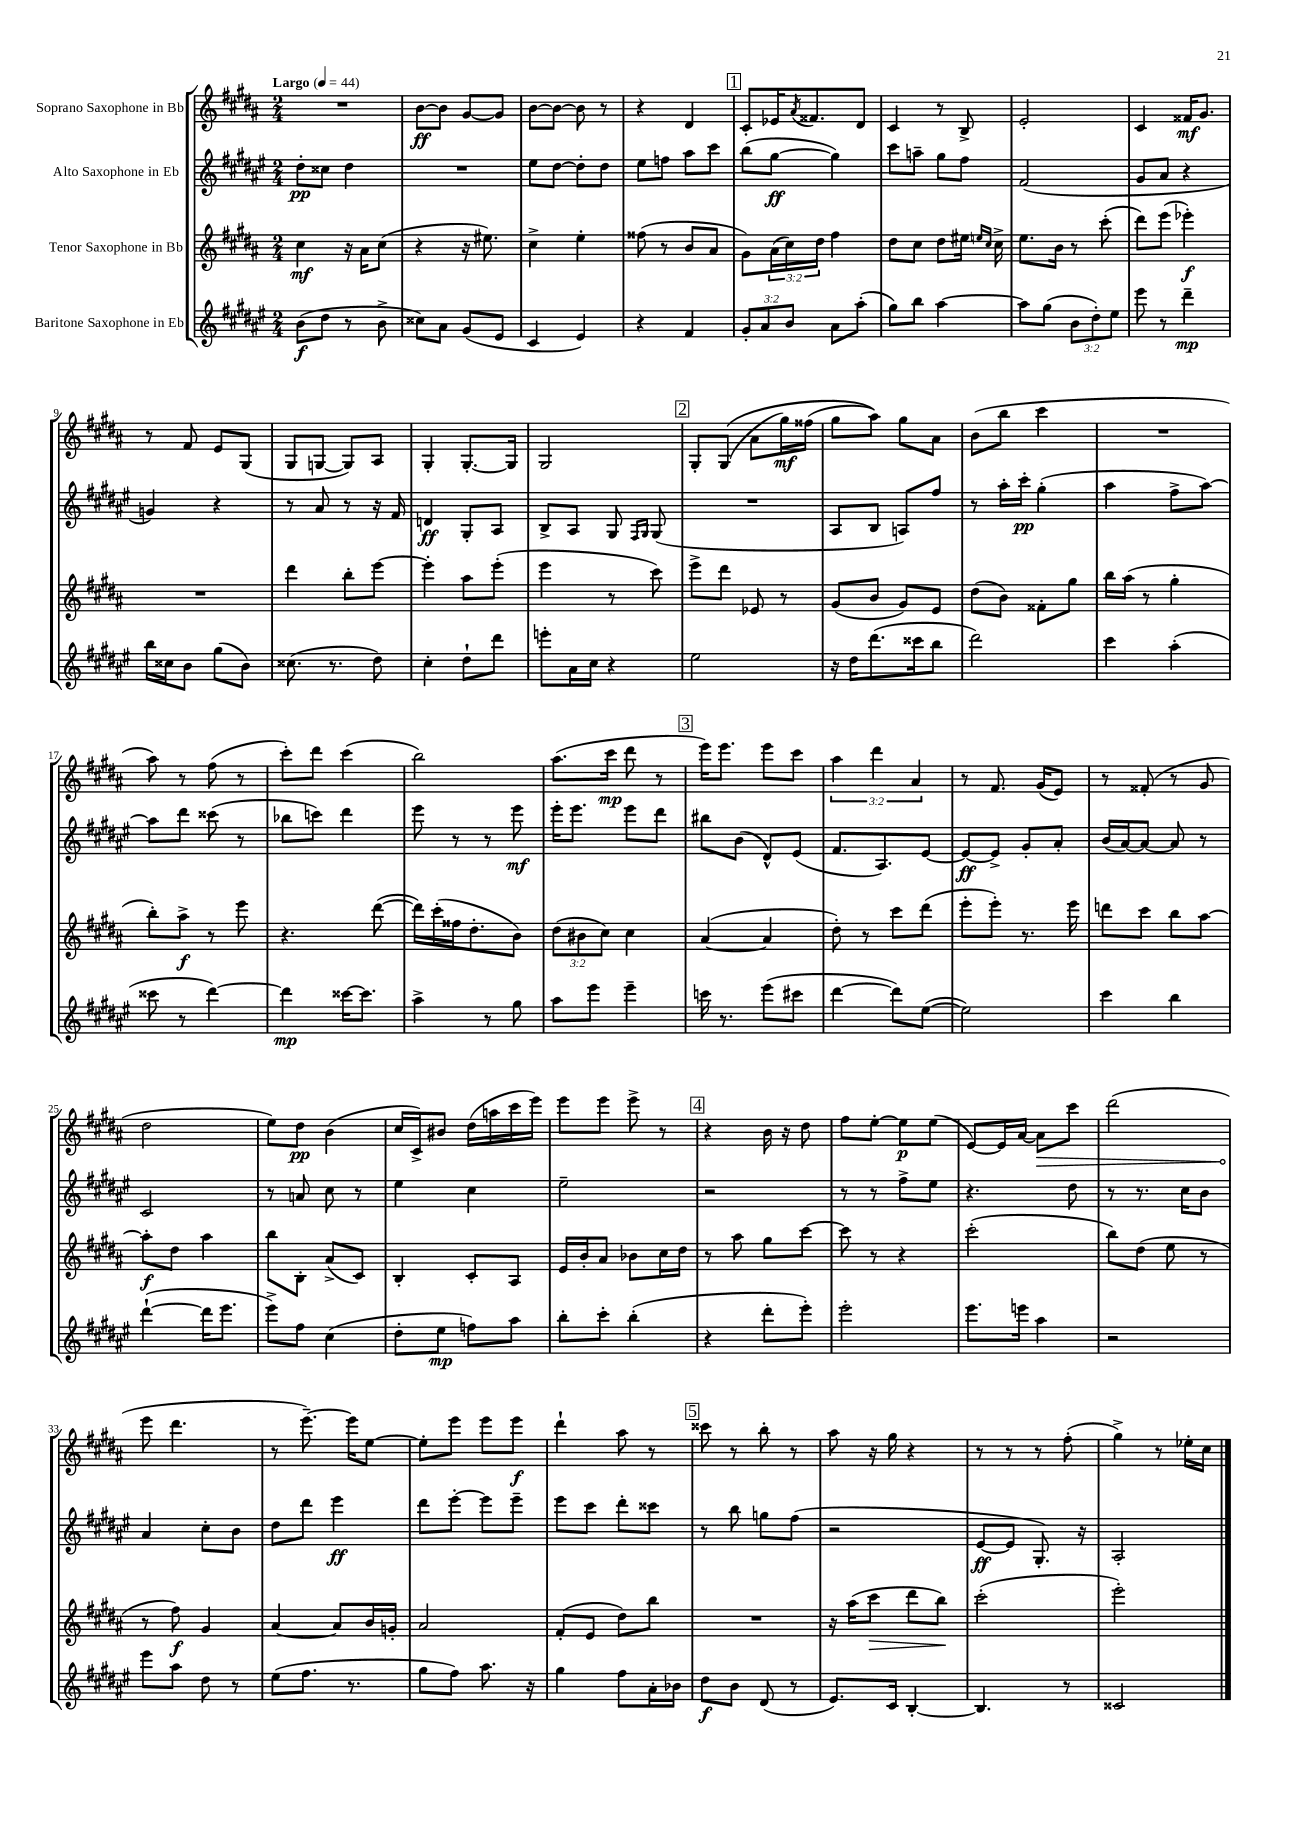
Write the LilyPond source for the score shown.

<<
\new StaffGroup <<
\new Staff = "s0" \with { instrumentName = "Soprano Saxophone in Bb" } {
    \clef treble \key b \major \numericTimeSignature \time 2/4 \override Staff.TupletNumber.text = #tuplet-number::calc-fraction-text \tempo "Largo" 4 = 44
    R2 |
    b'8~\ff b'8 gis'8~ gis'8 |
    b'8~ b'8~ b'8 r8 |
    r4 dis'4 |
    \mark \markup { \box "1" } cis'8-. ees'16 \acciaccatura { ais'8 } fisis'8. dis'8 |
    cis'4 r8 b8-> |
    e'2-. |
    cis'4 fisis'16\mf gis'8. |
    r8 fis'8 e'8 gis8( |
    gis8 g8~ g8) ais8 |
    gis4-. gis8.~-. gis16 |
    gis2 |
    \mark \markup { \box "2" } gis8-. gis8(\( ais'8 gis''16\mf) fisis''16( |
    gis''8 ais''8)\) gis''8 ais'8 |
    b'8( b''8 cis'''4 |
    R2 |
    ais''8) r8 fis''8( r8 |
    cis'''8-.) dis'''8 cis'''4( |
    b''2) |
    ais''8.( cis'''16\mp dis'''8 r8 |
    \mark \markup { \box "3" } e'''16) e'''8. e'''8 cis'''8 |
    \tuplet 3/2 { ais''4 dis'''4 ais'4 } |
    r8 fis'8. gis'16( e'8) |
    r8 fisis'8-.( r8 gis'8 |
    dis''2 |
    e''8) dis''8\pp b'4( |
    cis''16 cis'16->) bis'8 dis''16( a''16 cis'''16 e'''16) |
    e'''8 e'''8 e'''8-> r8 |
    \mark \markup { \box "4" } r4 b'16 r16 dis''8 |
    fis''8 e''8~-. e''8\p e''8( |
    e'8~) e'16 ais'16~ \once \override Hairpin.circled-tip = ##t ais'8\> cis'''8 |
    dis'''2( |
    e'''8\! dis'''4. |
    r8 e'''8.~--) e'''16 e''8~ |
    e''8-. e'''8 e'''8 e'''8\f |
    dis'''4-! ais''8 r8 |
    \mark \markup { \box "5" } cisis'''8 r8 b''8-. r8 |
    ais''8 r16 gis''16 r4 |
    r8 r8 r8 fis''8-.( |
    gis''4->) r8 ees''16-. cis''16 \bar "|." |
}
\new Staff = "s1" \with { instrumentName = "Alto Saxophone in Eb" } {
    \clef treble \key fis \major \numericTimeSignature \time 2/4
    dis''8-.\pp cisis''8 dis''4 |
    R2 |
    eis''8 dis''8~ dis''8-. dis''8 |
    eis''8 f''8 ais''8 cis'''8 |
    \mark \markup { \box "1" } b''8( gis''8~\ff gis''4) |
    cis'''8 a''8-- gis''8 fis''8 |
    fis'2( |
    gis'8 ais'8 r4 |
    g'4) r4 |
    r8 ais'8 r8 r16 fis'16 |
    d'4\ff gis8-. ais8 |
    b8-> ais8 gis8 \grace { fis16 gis16 } gis8( |
    \mark \markup { \box "2" } R2 |
    ais8 b8 a8) fis''8 |
    r8 ais''16-. cis'''16-.\pp gis''4-.( |
    ais''4 fis''8-> ais''8~) |
    ais''8 dis'''8 cisis'''8( r8 |
    bes''8 c'''8) dis'''4 |
    eis'''8 r8 r8 eis'''8\mf |
    eis'''16-. eis'''8. eis'''8 dis'''8 |
    \mark \markup { \box "3" } bis''8 b'8( dis'8-^) eis'8( |
    fis'8. ais8.) eis'8~ |
    eis'8~\ff eis'8-> gis'8-. ais'8-. |
    b'16( ais'16~) ais'8~ ais'8 r8 |
    cis'2 |
    r8 a'8 cis''8 r8 |
    eis''4 cis''4 |
    eis''2-- |
    \mark \markup { \box "4" } r2 |
    r8 r8 fis''8-> eis''8 |
    r4. dis''8 |
    r8 r8. cis''16 b'8 |
    ais'4 cis''8-. b'8 |
    dis''8 dis'''8 eis'''4\ff |
    dis'''8 eis'''8~-. eis'''8 eis'''8-- |
    eis'''8 cis'''8 dis'''8-. cisis'''8 |
    \mark \markup { \box "5" } r8 b''8 g''8 fis''8( |
    r2 |
    eis'8~\ff eis'8 gis8.-.) r16 |
    ais2-. \bar "|." |
}
\new Staff = "s2" \with { instrumentName = "Tenor Saxophone in Bb" } {
    \clef treble \key b \major \numericTimeSignature \time 2/4 \override Staff.TupletNumber.text = #tuplet-number::calc-fraction-text
    cis''4\mf r16 ais'16 cis''8( |
    r4 r16 eis''8.) |
    cis''4-> e''4-. |
    fisis''8( r8 b'8 ais'8 |
    \mark \markup { \box "1" } gis'8) \tuplet 3/2 { ais'16( cis''16) dis''16 } fis''4 |
    dis''8 cis''8 dis''8 eis''16 \grace { e''16 cis''16 } cis''16-> |
    e''8. b'16 r8 cis'''8-.( |
    dis'''8) e'''8( ees'''4-.\f) |
    R2 |
    dis'''4 b''8-. e'''8~ |
    e'''4-. ais''8 e'''8-.( |
    e'''4 r8 cis'''8) |
    \mark \markup { \box "2" } e'''8-> dis'''8 ees'8 r8 |
    gis'8( b'8 gis'8) e'8 |
    dis''8( b'8) fisis'8-. gis''8 |
    b''16 ais''16( r8 gis''4-. |
    b''8-.) ais''8->\f r8 e'''8 |
    r4. dis'''8~( |
    dis'''16) cis'''16-.( fisis''16 dis''8.-. b'8) |
    \tuplet 3/2 { dis''8( bis'8 cis''8) } cis''4 |
    \mark \markup { \box "3" } ais'4~( ais'4 |
    dis''8-.) r8 cis'''8 dis'''8( |
    e'''8-. e'''8-.) r8. e'''16 |
    d'''8 cis'''8 b''8 ais''8~ |
    ais''8-.\f dis''8 ais''4 |
    b''8 b8-. ais'8->( cis'8) |
    b4-. cis'8-. ais8 |
    e'16 b'16-. ais'8 bes'8 cis''16 dis''16 |
    \mark \markup { \box "4" } r8 ais''8 gis''8 cis'''8~ |
    cis'''8 r8 r4 |
    cis'''2-.( |
    b''8) dis''8( e''8 r8 |
    r8 fis''8\f) gis'4 |
    ais'4~ ais'8 b'16 g'16-. |
    ais'2 |
    fis'8-.( e'8 dis''8) b''8 |
    \mark \markup { \box "5" } R2 |
    r16 ais''16( cis'''8\> dis'''8 b''8\!) |
    cis'''2-.( |
    e'''2-.) \bar "|." |
}
\new Staff = "s3" \with { instrumentName = "Baritone Saxophone in Eb" } {
    \clef treble \key fis \major \numericTimeSignature \time 2/4 \override Staff.TupletNumber.text = #tuplet-number::calc-fraction-text
    b'8\f( dis''8 r8 b'8-> |
    cisis''8) ais'8 gis'8( eis'8 |
    cis'4 eis'4) |
    r4 fis'4 |
    \mark \markup { \box "1" } \tuplet 3/2 { gis'8-. ais'8 b'8 } ais'8 ais''8-.( |
    gis''8) b''8 ais''4~ |
    ais''8 gis''8( \tuplet 3/2 { b'8 dis''8-.) eis''8 } |
    eis'''8 r8 dis'''4--\mp |
    b''16 cisis''16 b'8 gis''8( b'8) |
    cisis''8.( r8. dis''8) |
    cis''4-. dis''8-! dis'''8 |
    e'''8-. ais'16 cis''16 r4 |
    \mark \markup { \box "2" } eis''2 |
    r16 dis''16 dis'''8.( cisis'''16 b''8 |
    dis'''2) |
    cis'''4 ais''4-.( |
    cisis'''8 r8 dis'''4~) |
    dis'''4\mp cisis'''16~ cisis'''8. |
    ais''4-> r8 gis''8 |
    ais''8 eis'''8 eis'''4-- |
    \mark \markup { \box "3" } c'''16 r8. eis'''8( cis'''8 |
    dis'''4~ dis'''8) eis''8~( |
    eis''2) |
    cis'''4 b''4 |
    dis'''4~-!( dis'''16 eis'''8. |
    eis'''8->) fis''8 cis''4( |
    dis''8-. eis''8\mp f''8) ais''8 |
    b''8-. cis'''8-. b''4-.( |
    \mark \markup { \box "4" } r4 dis'''8-. eis'''8-.) |
    eis'''2-. |
    eis'''8. e'''16 ais''4 |
    r2 |
    eis'''8 ais''8 dis''8 r8 |
    eis''8( fis''8. r8. |
    gis''8 fis''8) ais''8. r16 |
    gis''4 fis''8 ais'16-. bes'16 |
    \mark \markup { \box "5" } dis''8\f b'8 dis'8( r8 |
    eis'8.) cis'16 b4~-. |
    b4. r8 |
    cisis'2 \bar "|." |
}
>>
>>
